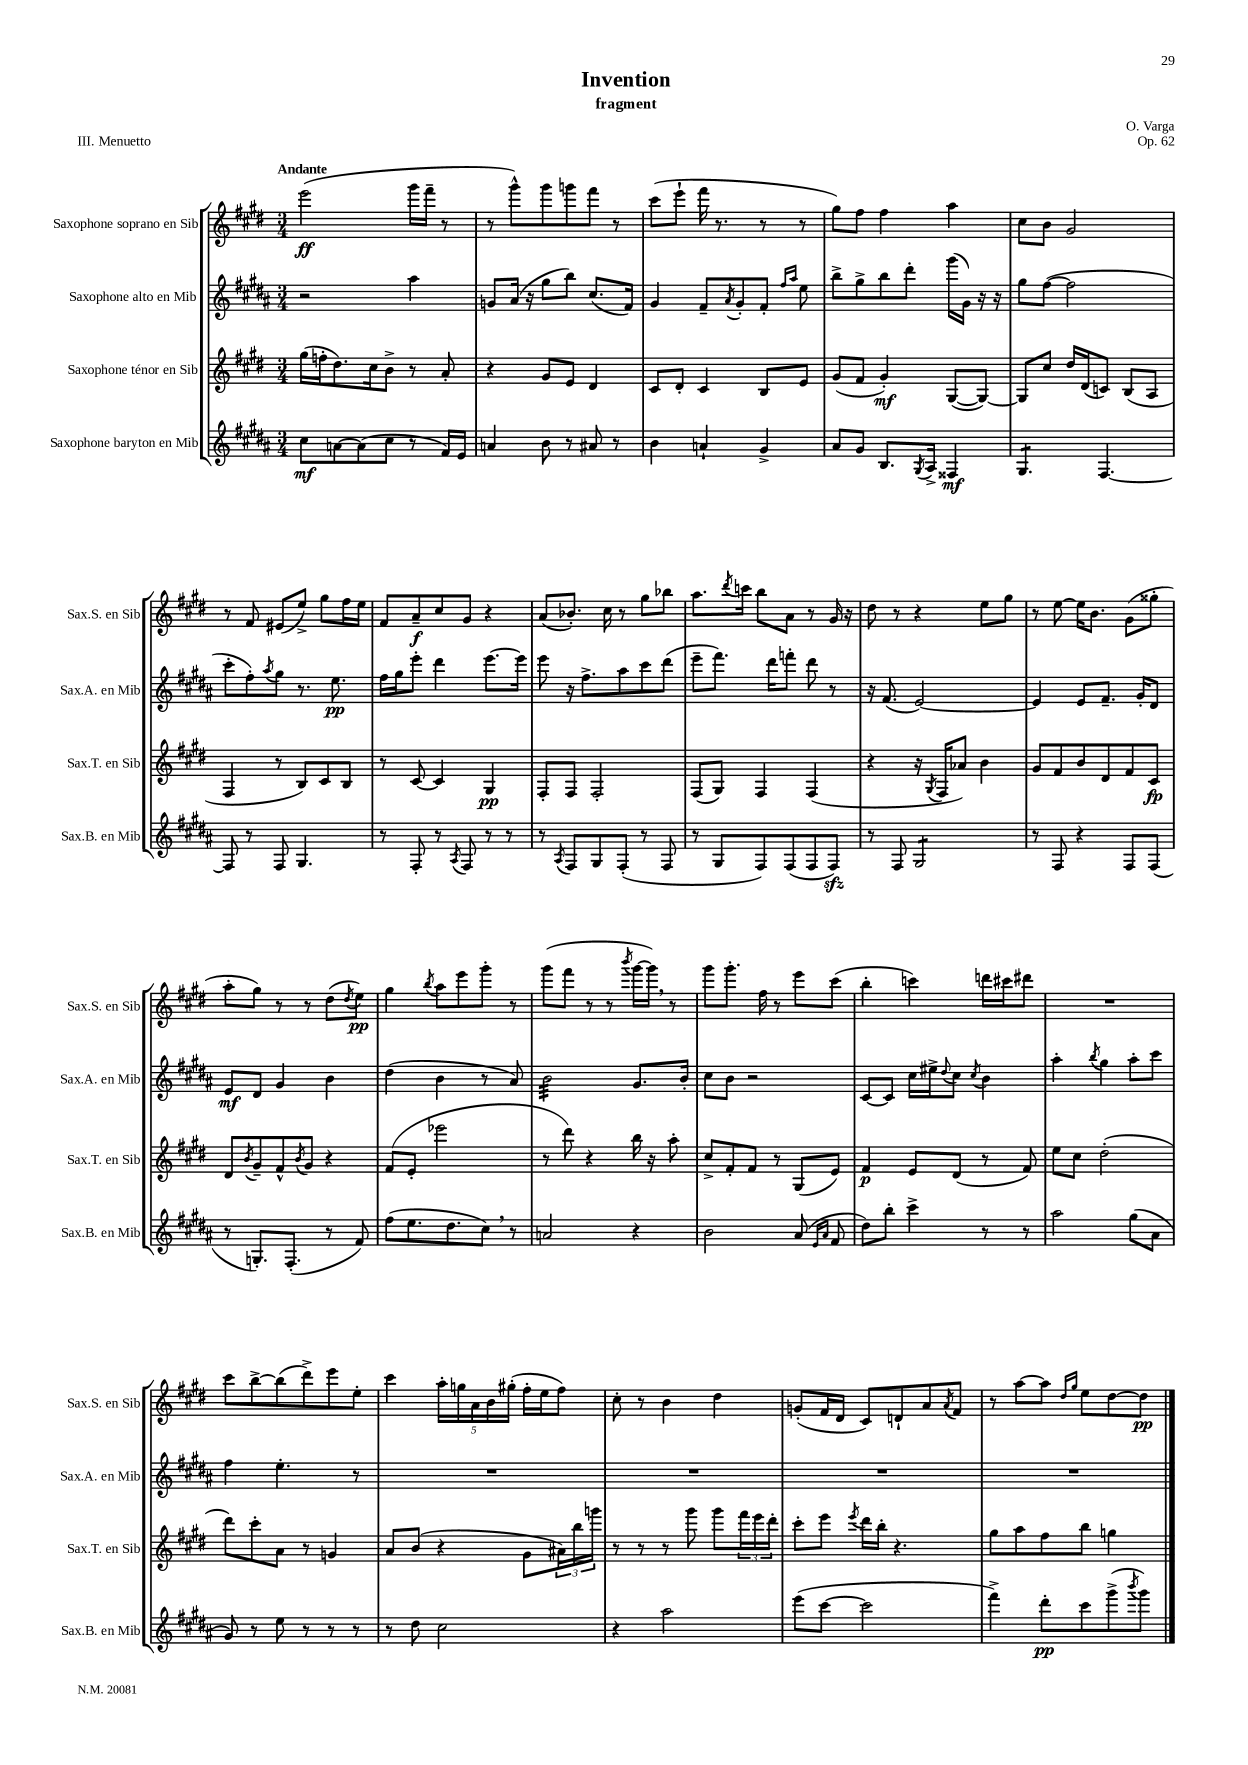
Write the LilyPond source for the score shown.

\header { title = "Invention" composer = "O. Varga" subtitle = "fragment" opus = "Op. 62" piece = "III. Menuetto" }
<<
\new StaffGroup <<
\new Staff = "s0" \with { instrumentName = "Saxophone soprano en Sib" shortInstrumentName = "Sax.S. en Sib" } {
    \clef treble \key e \major \numericTimeSignature \time 3/4 \tempo "Andante"
    e'''2\ff( gis'''16 fis'''16-- r8 |
    r8 gis'''8-^) gis'''8 g'''8 fis'''8 r8 |
    cis'''8( e'''8-! fis'''16 r8. r8 r8 |
    gis''8) fis''8 fis''4 a''4 |
    cis''8 b'8 gis'2 |
    r8 fis'8 eis'8( e''8->) gis''8 fis''16 e''16 |
    fis'8 a'8--\f cis''8 gis'8 r4 |
    a'8( bes'8.-.) cis''16 r8 gis''8 bes''8 |
    a''8. \acciaccatura { dis'''8 } c'''16 b''8 a'8 r8 gis'16 r16 |
    dis''8 r8 r4 e''8 gis''8 |
    r8 e''8~ e''16 b'8. gis'8( gisis''8-. |
    a''8-. gis''8) r8 r8 dis''8( \acciaccatura { dis''8 } e''8\pp) |
    gis''4 \acciaccatura { b''8 } a''8 e'''8 gis'''8-. r8 |
    gis'''8( fis'''8 r8 r8 \acciaccatura { b'''8 } gis'''16~ gis'''16) \breathe r8 |
    gis'''8 gis'''8.-. fis''16 r8 e'''8 cis'''8( |
    b''4-. c'''4) d'''16 cis'''16 dis'''8 |
    R2. |
    cis'''8 b''8~-> b''8( dis'''8->) e'''8 e''8-. |
    cis'''4 \tuplet 5/4 { a''16-. g''16 a'16 b'16 gis''16-.( } fis''16-. e''16 fis''8) |
    cis''8-. r8 b'4 dis''4 |
    g'8-.( fis'16 dis'16 cis'8) d'8-! a'8 \acciaccatura { a'8 } fis'8 |
    r8 a''8~ a''8 \grace { dis''16 gis''16 } e''8 dis''8~ dis''8\pp \bar "|." |
}
\new Staff = "s1" \with { instrumentName = "Saxophone alto en Mib" shortInstrumentName = "Sax.A. en Mib" } {
    \clef treble \key b \major \numericTimeSignature \time 3/4
    r2 ais''4 |
    g'8 ais'16( r16 gis''8 b''8) cis''8.( fis'16) |
    gis'4 fis'8-- \acciaccatura { ais'8 } gis'8-. fis'8-. \grace { fis''16 ais''16 } e''8 |
    b''8-> gis''8-> b''8 dis'''8-. gis'''16( gis'16) r16 r16 |
    gis''8 fis''8~( fis''2 |
    cis'''8-. fis''8-.) \acciaccatura { ais''8 } gis''8 r8. e''8.\pp |
    fis''16 gis''16 e'''8-. dis'''4 e'''8.~ e'''16 |
    e'''8 r16 fis''8.-> ais''8 cis'''8 dis'''8( |
    e'''8-- fis'''8.) dis'''16 f'''8-. dis'''8 r8 |
    r16 fis'8.( e'2~) |
    e'4 e'8 fis'8.-- gis'16-. dis'8 |
    e'8\mf dis'8 gis'4 b'4 |
    dis''4( b'4 r8 ais'8) |
    b'2:32 gis'8. b'16-. |
    cis''8 b'8 r2 |
    cis'8~ cis'8 cis''16 eis''16-> \appoggiatura { dis''8 } cis''8 \acciaccatura { cis''8 } b'4 |
    ais''4-. \acciaccatura { b''8 } gis''4 ais''8-. cis'''8 |
    fis''4 e''4.-. r8 |
    R2. |
    R2. |
    R2. |
    R2. \bar "|." |
}
\new Staff = "s2" \with { instrumentName = "Saxophone ténor en Sib" shortInstrumentName = "Sax.T. en Sib" } {
    \clef treble \key e \major \numericTimeSignature \time 3/4
    gis''16( f''16-. dis''8.) cis''16 b'8-> r8 a'8-. |
    r4 gis'8 e'8 dis'4 |
    cis'8 dis'8-. cis'4 b8 e'8 |
    gis'8( fis'8 gis'4-.\mf) gis8~( gis8~) |
    gis8 cis''8 dis''16 dis'16( c'8) b8( a8 |
    fis4 r8 b8) cis'8 b8 |
    r8 cis'8~ cis'4 gis4\pp |
    fis8-. fis8 fis2-. |
    fis8( gis8) fis4 fis4( |
    r4 r16 \acciaccatura { gis8 } fis16 aes'8) b'4 |
    gis'8 fis'8 b'8 dis'8 fis'8 cis'8\fp |
    dis'8 \acciaccatura { b'8 } gis'8-- fis'8-^ \acciaccatura { b'8 } gis'8 r4 |
    fis'8( e'8-. ees'''2 |
    r8 dis'''8) r4 b''16 r16 a''8-. |
    cis''8-> fis'8-. fis'8 r8 gis8( e'8) |
    fis'4\p e'8 dis'8( r8 fis'8) |
    e''8 cis''8 dis''2-.( |
    dis'''8) cis'''8-. a'8 r8 g'4 |
    a'8 b'8( r4 gis'8 \tuplet 3/2 { ais'16) b''16 g'''16 } |
    r8 r8 r8 gis'''8 gis'''8 \tuplet 3/2 { fis'''16 e'''16 dis'''16-. } |
    cis'''8-. e'''8 \acciaccatura { e'''8 } dis'''16 b''16-. r4. |
    gis''8 a''8 fis''8 b''8 g''4 \bar "|." |
}
\new Staff = "s3" \with { instrumentName = "Saxophone baryton en Mib" shortInstrumentName = "Sax.B. en Mib" } {
    \clef treble \key b \major \numericTimeSignature \time 3/4
    cis''8\mf a'8~ a'8( cis''8 r8 fis'16) e'16 |
    a'4 b'8 r8 ais'8 r8 |
    b'4 a'4-! gis'4-> |
    ais'8 gis'8 b8. \acciaccatura { gis8 } ais16-> fisis4\mf |
    gis4.:8 fis4.~ |
    fis8 r8 fis8 gis4. |
    r8 fis8-. r8 \acciaccatura { ais8 } fis8 r8 r8 |
    r8 \acciaccatura { ais8 } fis8 gis8 fis8-.( r8 fis8 |
    r8 gis8 fis8) fis8( fis8 fis8\sfz) |
    r8 fis8 gis2:8 |
    r8 fis8 r4 fis8 fis8( |
    r8 g8.-.) fis8.-.( r8 fis'8) |
    fis''8( e''8. dis''8. cis''8) \breathe r8 |
    a'2 r4 |
    b'2 ais'8( \grace { e'16 ais'16 } fis'8 |
    dis''8) b''8-. cis'''4-> r8 r8 |
    ais''2 gis''8( ais'8 |
    gis'8) r8 e''8 r8 r8 r8 |
    r8 dis''8 cis''2 |
    r4 ais''2 |
    e'''8( cis'''8~ cis'''2 |
    fis'''4->) dis'''8-.\pp cis'''8 gis'''8->( \acciaccatura { b'''8 } gis'''8) \bar "|." |
}
>>
>>
\layout { \context { \Score \remove "Bar_number_engraver" } }
